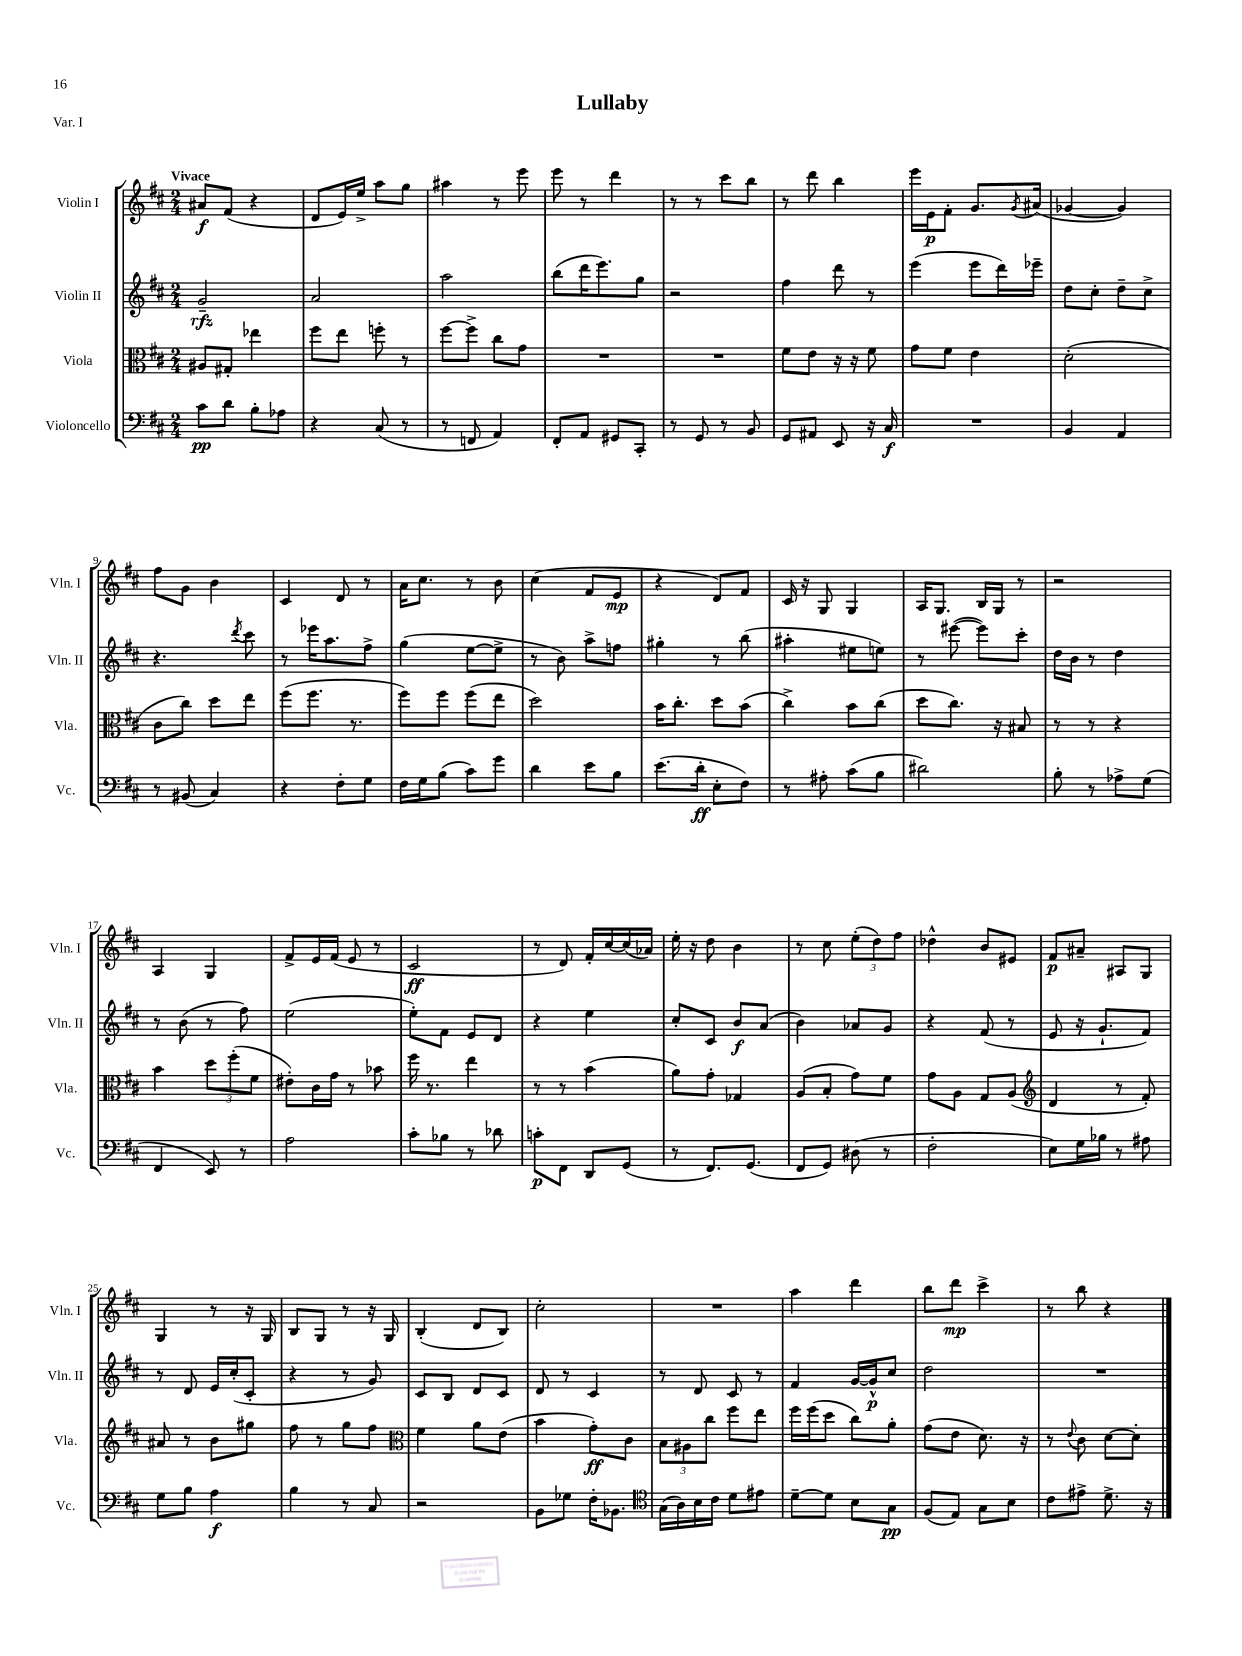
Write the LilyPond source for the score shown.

\header { title = "Lullaby" piece = "Var. I" }
<<
\new StaffGroup <<
\new Staff = "s0" \with { instrumentName = "Violin I" shortInstrumentName = "Vln. I" } {
    \clef treble \key d \major \numericTimeSignature \time 2/4 \tempo "Vivace"
    ais'8\f fis'8( r4 |
    d'8 e'16) e''16-> a''8 g''8 |
    ais''4 r8 e'''8 |
    e'''8 r8 d'''4 |
    r8 r8 cis'''8 b''8 |
    r8 d'''8 b''4 |
    e'''16 e'16\p fis'8-. g'8. \acciaccatura { g'8 } ais'16( |
    ges'4~ ges'4) |
    fis''8 g'8 b'4 |
    cis'4 d'8 r8 |
    a'16 cis''8. r8 b'8 |
    cis''4( fis'8 e'8\mp |
    r4 d'8) fis'8 |
    cis'16 r16 g8 g4 |
    a16 g8. b16 g16 r8 |
    r2 |
    a4 g4 |
    fis'8-> e'16 fis'16( e'8 r8 |
    cis'2\ff |
    r8 d'8) fis'16-. cis''16~ cis''16( aes'16) |
    e''16-. r16 d''8 b'4 |
    r8 cis''8 \tuplet 3/2 { e''8-.( d''8) fis''8 } |
    des''4-^ b'8 eis'8 |
    fis'8\p ais'8-- ais8 g8 |
    g4 r8 r16 g16 |
    b8 g8 r8 r16 g16 |
    b4-.( d'8 b8) |
    cis''2-. |
    R2 |
    a''4 d'''4 |
    b''8 d'''8\mp cis'''4-> |
    r8 b''8 r4 \bar "|." |
}
\new Staff = "s1" \with { instrumentName = "Violin II" shortInstrumentName = "Vln. II" } {
    \clef treble \key d \major \numericTimeSignature \time 2/4
    g'2--\rfz |
    a'2 |
    a''2 |
    b''8( d'''16 e'''8.) g''8 |
    r2 |
    fis''4 d'''8 r8 |
    e'''4( e'''8 d'''16) ees'''16-- |
    d''8 cis''8-. d''8-- cis''8-> |
    r4. \acciaccatura { d'''8 } cis'''8 |
    r8 ees'''16 a''8. fis''8-> |
    g''4( e''8~ e''8-> |
    r8 b'8) a''8-> f''8 |
    gis''4-. r8 b''8( |
    ais''4-. eis''8 e''8) |
    r8 eis'''8~( eis'''8) cis'''8-. |
    d''16 b'16 r8 d''4 |
    r8 b'8( r8 fis''8) |
    e''2( |
    e''8-.) fis'8 e'8 d'8 |
    r4 e''4 |
    cis''8-. cis'8 b'8\f a'8( |
    b'4) aes'8 g'8 |
    r4 fis'8( r8 |
    e'8 r16 g'8.-! fis'8) |
    r8 d'8 e'16 cis''16-.( cis'8-. |
    r4 r8 g'8) |
    cis'8 b8 d'8 cis'8 |
    d'8 r8 cis'4 |
    r8 d'8 cis'8 r8 |
    fis'4 g'16~ g'16-^\p cis''8 |
    d''2 |
    R2 \bar "|." |
}
\new Staff = "s2" \with { instrumentName = "Viola" shortInstrumentName = "Vla." } {
    \clef alto \key d \major \numericTimeSignature \time 2/4
    ais8 gis8-. ees''4 |
    fis''8 e''8 f''8-. r8 |
    fis''8~ fis''8-> cis''8 g'8 |
    R2 |
    R2 |
    fis'8 e'8 r16 r16 fis'8 |
    g'8 fis'8 e'4 |
    d'2-.( |
    cis'8 cis''8) d''8 e''8 |
    fis''8( fis''8. r8. |
    fis''8) fis''8 fis''8( e''8 |
    d''2) |
    b'16 cis''8.-. d''8 b'8( |
    cis''4->) b'8 cis''8( |
    d''8 cis''8.) r16 bis8 |
    r8 r8 r4 |
    b'4 \tuplet 3/2 { d''8 fis''8-.( fis'8 } |
    eis'8-.) cis'16 g'16 r8 bes'8 |
    fis''16 r8. e''4 |
    r8 r8 b'4( |
    a'8) g'8-. ges4 |
    a8( b8-. g'8) fis'8 |
    g'8 a8 g8 a8( |
    \clef treble d'4 r8 fis'8-.) |
    ais'8 r8 b'8 gis''8 |
    fis''8 r8 g''8 fis''8 |
    \clef alto fis'4 a'8 e'8( |
    b'4 g'8-.\ff) cis'8 |
    \tuplet 3/2 { b8 ais8 cis''8 } fis''8 e''8 |
    fis''16 fis''16( d''8 cis''8) a'8-. |
    g'8( e'8 d'8.) r16 |
    r8 \appoggiatura { e'8 } cis'8 d'8~ d'8-. \bar "|." |
}
\new Staff = "s3" \with { instrumentName = "Violoncello" shortInstrumentName = "Vc." } {
    \clef bass \key d \major \numericTimeSignature \time 2/4
    cis'8\pp d'8 b8-. aes8 |
    r4 cis8( r8 |
    r8 f,8 a,4) |
    fis,8-. a,8 gis,8 cis,8-. |
    r8 g,8 r8 b,8 |
    g,8 ais,8 e,8 r16 cis16\f |
    R2 |
    b,4 a,4 |
    r8 bis,8( cis4) |
    r4 fis8-. g8 |
    fis16 g16 b8( cis'8) g'8 |
    d'4 e'8 b8 |
    e'8.( d'16-.\ff e8-. fis8) |
    r8 ais8-. cis'8( b8 |
    dis'2) |
    b8-. r8 aes8-> g8( |
    fis,4 e,8) r8 |
    a2 |
    cis'8-. bes8 r8 des'8 |
    c'8-.\p fis,8 d,8 g,8( |
    r8 fis,8.) g,8.( |
    fis,8 g,8) dis8( r8 |
    fis2-. |
    e8) g16 bes16 r8 ais8 |
    g8 b8 a4\f |
    b4 r8 cis8 |
    r2 |
    b,8 ges8 fis16-. bes,8. |
    \clef tenor g16( a16) b16 cis'16 d'8 eis'8 |
    d'8~-- d'8 b8 g8\pp |
    fis8( e8) g8 b8 |
    cis'8 eis'8-> d'8.-> r16 \bar "|." |
}
>>
>>
